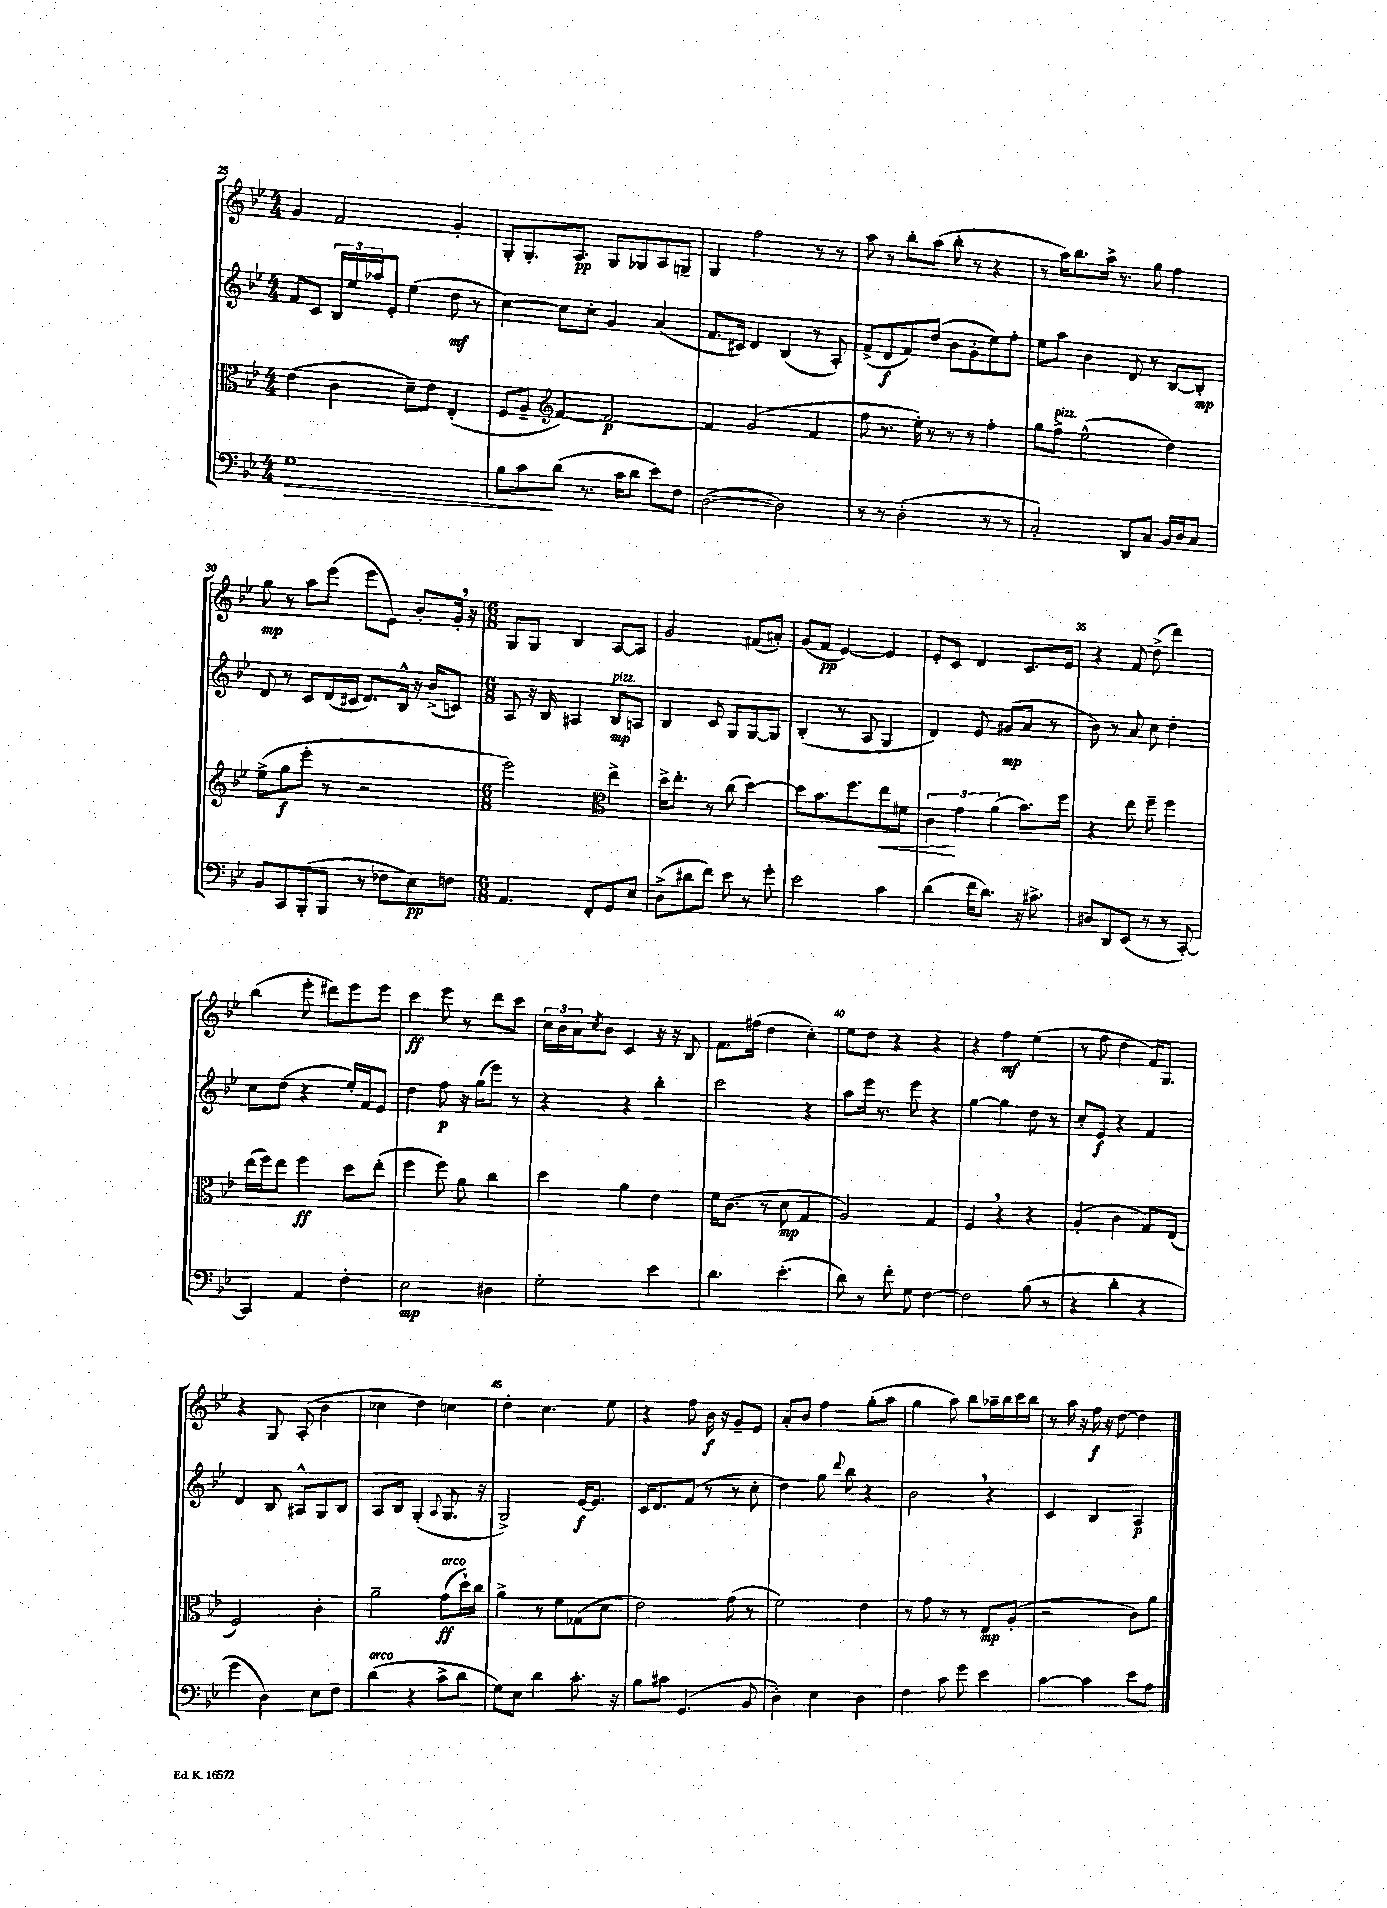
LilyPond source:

<<
\new StaffGroup <<
\new Staff = "s0" {
    \clef treble \key bes \major \numericTimeSignature \time 4/4
    g'4 f'2 g'4-. |
    g8-. g8.-. a8.\pp g8 ges8 a8 g8-- |
    g4 f''2 r8 r8 |
    a''8 r8 bes''8-. a''8( bes''8-. r8 r4 |
    r8 a''16) bes''8. a''16-> r8. g''8 f''4 |
    g''8\mp r8 a''8 ees'''8( ees'''8 ees'8) bes'8-. g'16-. \breathe r16 |
    \numericTimeSignature \time 6/8 g8 g8 bes4 a8~ a8 |
    g'2 fis'8( ais'8-.) |
    g'8( f'8\pp ees'4~) ees'4 |
    ees'8-. c'8 d'4 c'8. ees'16 |
    r4 f'8 d''8->( d'''4) |
    bes''4( ees'''8-. dis'''8) ees'''8 ees'''8 |
    c'''4\ff ees'''8 r8 d'''8 c'''8 |
    \tuplet 3/2 { c''16 bes'16 a'16 } \acciaccatura { c''8 } bes'8 c'4 r16 r16 bes8 |
    f'8. fis''16( d''4 c''4-.) |
    ees''8 d''8 r4 r4 |
    r4 f''4\mf ees''4( |
    r8 f''8 d''4 f'16) g8. |
    r4 g8 a8-.( bes'4 |
    ces''4 d''4) c''4 |
    d''4-. c''4. ees''8 |
    r4 f''8 bes'16\f r16 g'8-- ees'8 |
    a'8-. bes'8 f''4 g''8-.( a''8 |
    g''4 a''8) bes''8 aes''16-- bes''16 c'''16 bes''16 |
    r8 a''16 r16 f''16\f r16 d''8~ d''4 \bar "|." |
}
\new Staff = "s1" {
    \clef treble \key bes \major \numericTimeSignature \time 4/4
    f'8 c'8 \tuplet 3/2 { bes16 ees''16 aes''16 } ees'8-. ees''4( d''8\mf r8 |
    c''4~) c''8 c''8-. g'4 a'4( |
    f'8. cis'16) d'4 bes4( r8 a8-.) |
    f'8->( d'8\f f'8) d''8( bes'8 g'8-. ees''8) f''8-. |
    ees''8 a''8 bes'4 d'8 r8 bes8~ bes8-.\mp |
    d'8 r8 c'8 d'16( cis'16 d'8.) bes16-^ r16 bes'16->( c'8) |
    \numericTimeSignature \time 6/8 a8 r16 bes16 ais4 bes8\mp^\markup { \italic "pizz." } a8 |
    bes4 c'8 g8 g8~ g8 |
    bes4-.( r8 a8 g4 |
    d'4) ees'8 gis'8\mp( a'8 r8 |
    bes'8) r8 a'8 c''8 d''4-. |
    c''8 d''8( r4 ees''16-.) f'16 ees'8 |
    d''4 f''8\p r16 g''16( ees'''8) r8 |
    r4 r4 bes''4-. |
    c'''2 r4 |
    a''8 ees'''16 r8. ees'''8 r4 |
    g''4~ g''4 d''8 r8 |
    c''8-. ees'8\f r4 f'4 |
    d'4 bes8 ais8-^ g8 bes8 |
    a8 bes8 g4-.( \appoggiatura { a8 } g8. r16 |
    g2->) ees'16~\f ees'8. |
    c'16 d'8. f'8( r8 r8 c''8-. |
    d''4) g''8 \appoggiatura { d'''8 } bes''8 r4 |
    bes'2 \breathe r4 |
    c'4 bes4 a4\p \bar "|." |
}
\new Staff = "s2" {
    \clef alto \key bes \major \numericTimeSignature \time 4/4
    ees'4( c'4 d'8--) ees'8 ees4-.( |
    f8 a8-- \clef treble f'4~) f'2~\p |
    f'4 g'2( f'4 |
    f''8 r8. ees''16-.) r8 r8 r8 f''4-. |
    g''8 f''8->^\markup { \italic "pizz." } ees''2-^( d''4) |
    ees''8->( g''8\f ees'''8-. r8 r2 |
    \numericTimeSignature \time 6/8 ees'''2) \clef alto ees''4-> |
    d''16-> ees''8.-. r8 c''8( d''4~) |
    d''8 bes'8. f''8. ees''8\< fis'8 |
    \tuplet 3/2 { c'4\! g'4 a'4( } bes'8.) f''16 |
    r4 ees''8 f''8-- f''4 |
    ees''16( f''16) ees''8 f''4\ff d''8 ees''8-.( |
    f''4 f''8) a'8 c''4 |
    d''4 a'4 ees'4 |
    f'16 c'8.( r8 d'8\mp g4 |
    a2) g4 |
    f4 \breathe r4 r4 |
    a4-.( c'4 g8) ees8( |
    f2) c'4-. |
    a'2-- g'8\ff^\markup { \italic "arco" }( d''16-!) c''16 |
    a'4-> r8 f'8 ges8( d'8 |
    ees'2) g'8( r8 |
    f'2) ees'4 |
    r8 g'8 r8 r8 ees8\mp a8-.( |
    r2 c'8) a'8 \bar "|." |
}
\new Staff = "s3" {
    \clef bass \key bes \major \numericTimeSignature \time 4/4
    g1\> |
    bes8 c'8\! d'8( r8. c'16 d'8 ees'8) f8 |
    d2~( d2) |
    r8 r8 d2-.( r8 r8 |
    c2-.) d,8 c8 bes,16 d16 c8 |
    bes,8 c,8 bes,,8-.( bes,,8 r8 fes8 ees8\pp) f8 |
    \numericTimeSignature \time 6/8 a,4. f,8-. g,8 ees8 |
    d8->( dis'8 f'8) ees'8 r8 g'8-. |
    ees'2 c'4 |
    d'4( f'16 d'8.) r16 cis'8.-> |
    dis8 d,8 ees,8( r8 r8 c,8~-.) |
    c,4 a,4 f4-. |
    ees2\mp dis4 |
    g2-. ees'4 |
    d'4. ees'4.-.( |
    d'8) r8 f'8-. g8 f4~ |
    f2 bes8( r8 |
    r4 d'4-. r4 |
    g'4 d4) ees8 f8 |
    d'4^\markup { \italic "arco" }( r4 c'8-> d'8 |
    g8) ees8 d'4 c'8.-. r16 |
    bes8 cis'8 g,4.( bes,8 |
    d4-.) ees4 d4 |
    f4 c'8 g'8 ees'4 |
    c'4~ c'4 ees'8 a8 \bar "|." |
}
>>
>>
\layout { \context { \Score currentBarNumber = #25 \override BarNumber.break-visibility = ##(#f #t #t) barNumberVisibility = #(every-nth-bar-number-visible 5) } }
